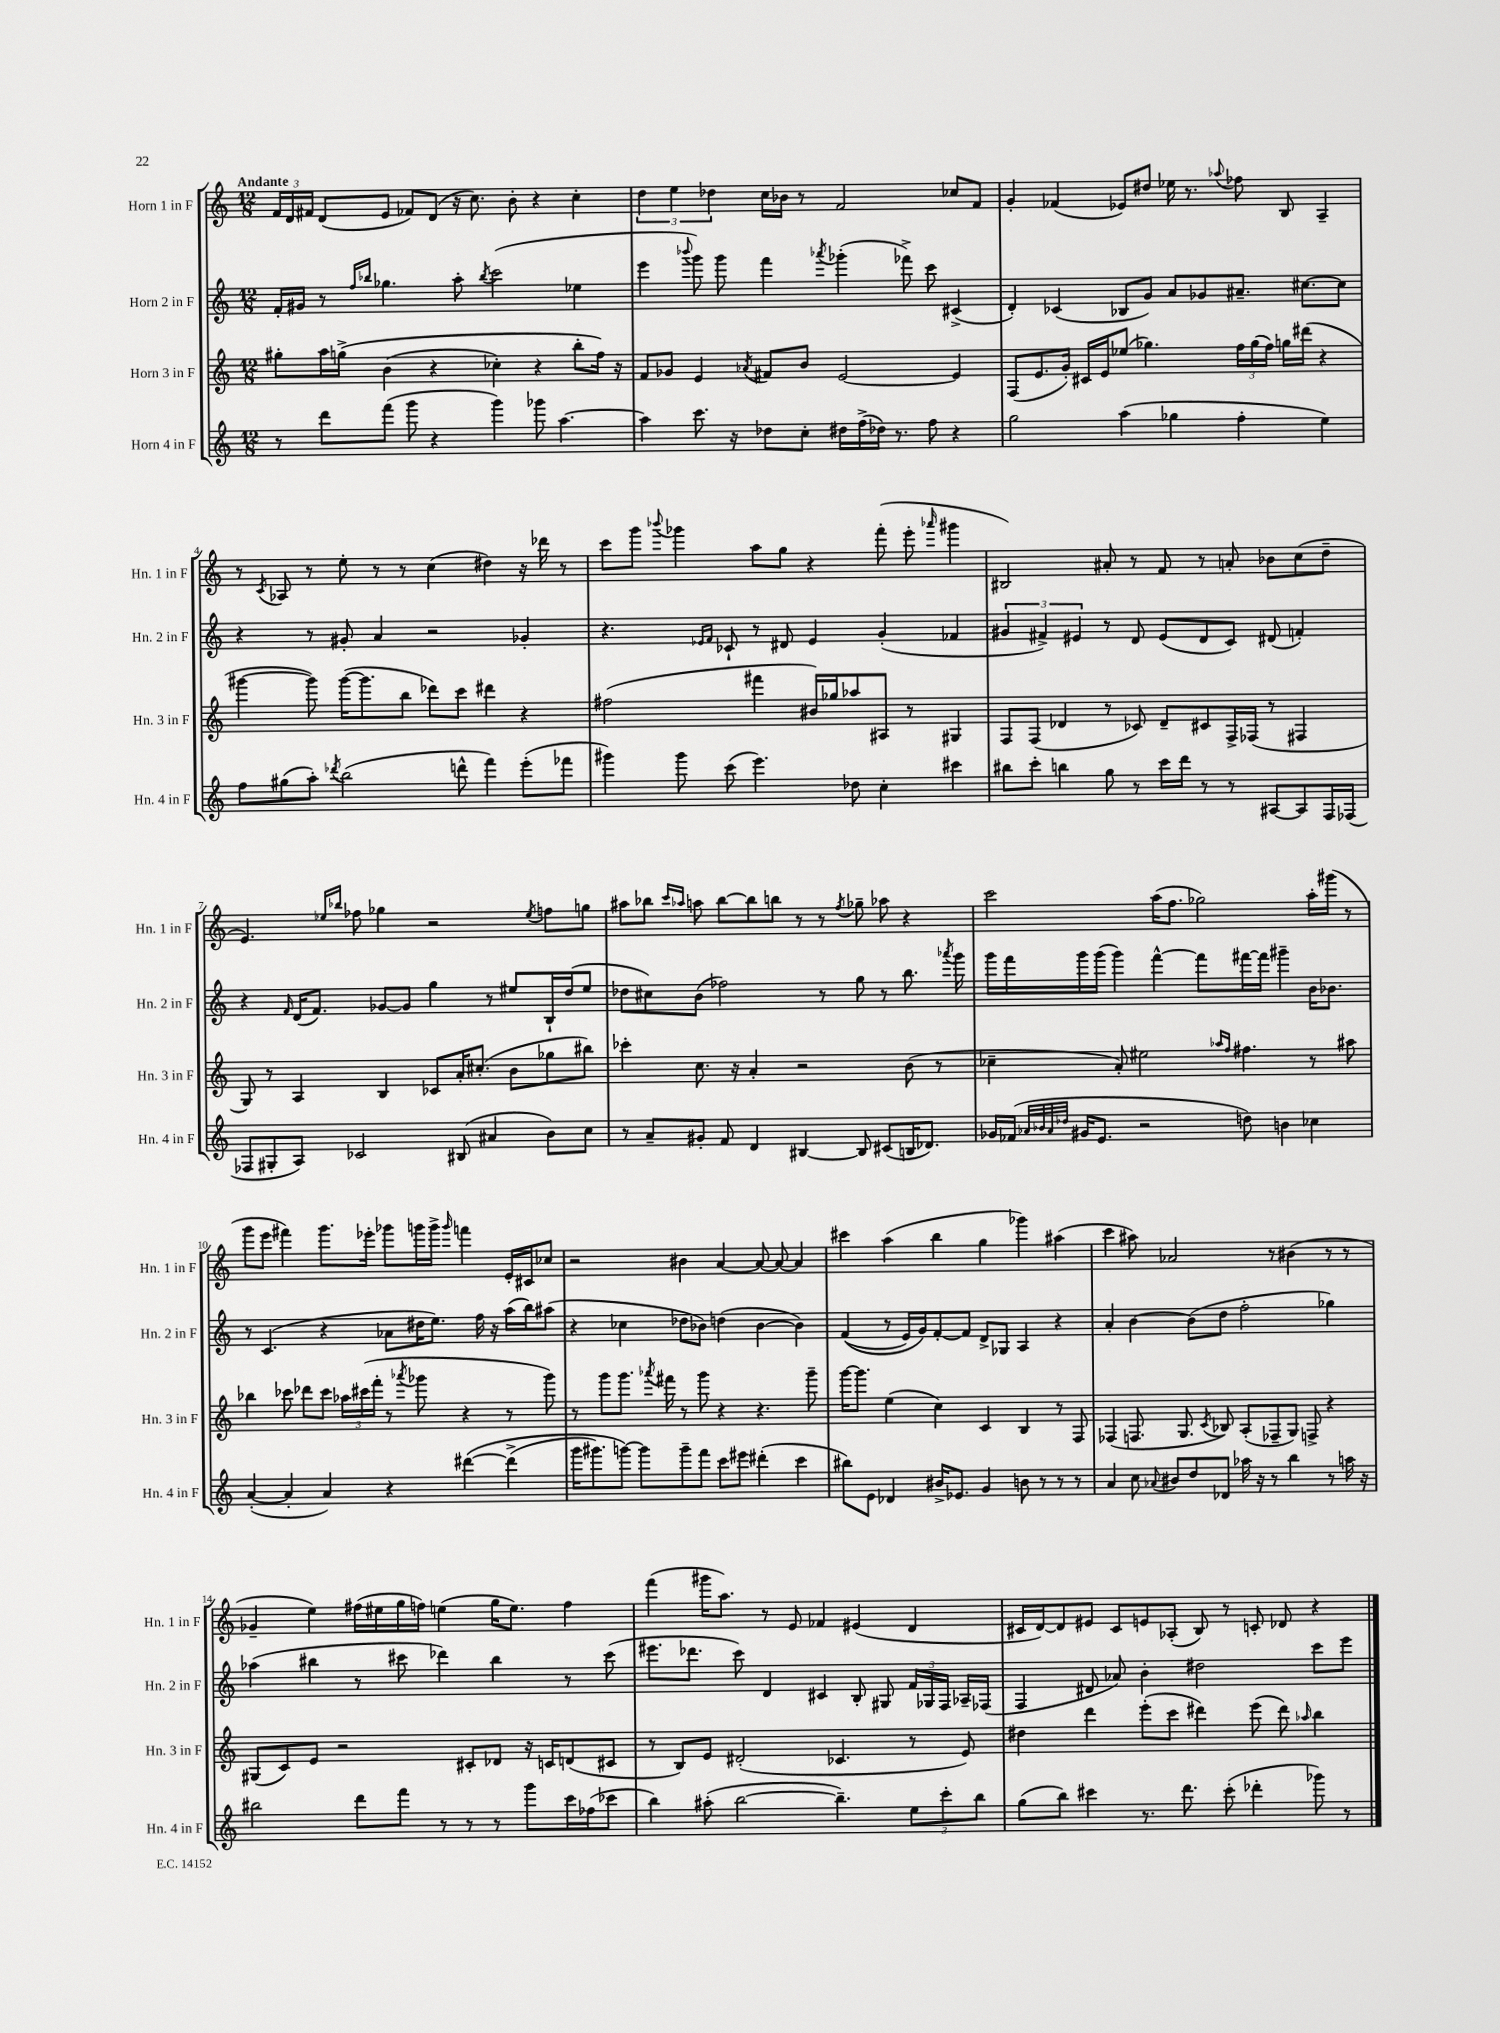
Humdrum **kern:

**kern	**kern	**kern	**kern
*part4	*part3	*part2	*part1
*staff4	*staff3	*staff2	*staff1
*I"Horn 4 in F	*I"Horn 3 in F	*I"Horn 2 in F	*I"Horn 1 in F
*I'Hn. 4 in F	*I'Hn. 3 in F	*I'Hn. 2 in F	*I'Hn. 1 in F
*clefG2	*clefG2	*clefG2	*clefG2
*k[]	*k[]	*k[]	*k[]
*M12/8	*M12/8	*M12/8	*M12/8
=1	=1	=1	=1
!	!	!	!LO:TX:a:B:t=Andante
8r	8gg#X'\L	16f'/LL	24f/LL
.	.	.	24d/
.	.	16g#X/JJ	.
.	.	.	24f#X/JJ
8ddd\L	16aa\L	8r	(8d/L
.	(16ggn^\JJ	.	.
.	.	16qqff/LL	.
.	.	16qqbb-X/JJ	.
(8fff\J	(4b\	4.gg-X\	8e/J
8ggg\	.	.	8f-X/L)
4r	4r	.	(8d/J
.	.	8aa'\	16r
.	.	.	8.cc\)
.	.	8qbb-/	.
4ggg\)	4cc-X'\)	(2ccc\	.
.	.	.	8b'\
8ggg-X\	4r	.	4r
[4.aa\	.	.	.
.	8bb'\L	4ee-X\	4cc'\
.	16ff\Jk)	.	.
.	16r	.	.
=2	=2	=2	=2
4aa\]	8f/L	4eee\	6dd\
.	8g-X/J	.	.
.	.	.	6ee\
.	.	8qqbbb-X/	.
8.ccc\	4e/	8ggg\)	.
.	.	.	6dd-X\
.	.	8ggg\	.
16r	.	.	.
.	8qa-X/	.	.
8dd-X\L	8f#X/L	4fff\	16cc\LL
.	.	.	16b-X\JJ
8cc'\J	8b/J	.	8r
.	.	8qaaa-X/	.
16dd#X\LL	[2e/	(4ggg-X'\	2f/
(16ff^\	.	.	.
16dd-X\JJ)	.	.	.
8.r	.	.	.
.	.	8fff-X^\)	.
8ff\	.	8ccc\	.
4r	4e/]	(4c#X^/	8cc-X/L
.	.	.	8f/J
=3	=3	=3	=3
2gg\	(8F/L	4d'/)	4g'/
.	8.e/	.	.
.	.	(4c-X/	(4f-X/
.	16g'/Jk)	.	.
.	16c#X/LL	.	.
.	16e/J	.	.
(4aa\	(8ee-X/J	8B-X/L	8e-X/L)
.	4.gg-X\)	8g/J)	8dd#X/J
4gg-X\	.	8a/L	16ee-X\
.	.	.	8.r
.	.	8g-X/	.
.	.	.	8qqaa-X/
4ff'\	24ff\LL	8.a#X~/J	8ff-X\
.	(24gg-\	.	.
.	24ff\JJ)	.	.
.	16ggn\LL	.	8B/
.	(16ddd#X\JJ	[8.cc#X\L	.
4ee\)	4r	.	4A~/
.	.	8cc#\J]	.
!!LO:LB:g=z
=4	=4	=4	=4
8ff\L	[4ggg#X\	4r	8r
.	.	.	8qc/
(8gg#X\	.	.	8A-X/
8aa'\J)	8ggg#\])	8r	8r
8qddd-X/	.	.	.
(2bb\	([16ggg#\KL	8g#X'/	8ee'\
.	8.ggg#\]	.	.
.	.	4a/	8r
.	8bb\J	.	8r
.	8ddd-X\L)	2r	(4cc\
8dddn^^\	8ccc\J	.	.
4fff\)	4ddd#X\	.	4dd#X\)
(8eee'\L	4r	4g-X'/	16r
.	.	.	16ddd-X\
8fff-X\J	.	.	8r
=5	=5	=5	=5
4ggg#X\)	(2ff#X\	4.r	8ccc\L
.	.	.	8ggg\J
.	.	.	8qqbbb-X/
8ggg#\	.	.	4ggg-X\
.	.	16qqe-X/LL	.
.	.	16qqf/JJ	.
(8ccc\	.	8c-X`/	.
4.eee\)	4fff#X\	8r	8aa\L
.	.	8d#X/	8gg\J
.	16b#X/LL)	4e-/	4r
.	16gg-X/J	.	.
8dd-X\	8aa-X/	.	.
4cc'\	8A#X/J	(4g'/	(8fff'\
.	8r	.	8eee'\
.	.	.	16qqaaa-X/
4ccc#X\	4G#X/	4f-X/	4ggg#X\
=6	=6	=6	=6
8bb#X\L	8F/L	6g#X/	2B#X/)
8ccc'\J	(8F/J	.	.
.	.	6f#X^/)	.
4bbn\	4d-X/	.	.
.	.	6e#X/	.
8gg\	8r	8r	8a#X'/
8r	8c-X/)	8d/	8r
16ccc\LL	8d-~/L	(8e#/L	8f/
16ddd\JJ	.	.	.
8r	8c#X/	8d/	8r
8r	16F^/L	8c/J)	8an'/
.	(16F-X/JJ	.	.
[8A#X/L	8r	(8d#X/	8b-X\L
8A#/]	4F#X/	4fn'/)	(8cc\
16F/L	.	.	8dd~\J
(16F-X/JJ	.	.	.
!!LO:LB:g=z
=7	=7	=7	=7
8F-X/L	8G/)	4r	4.e/)
8G#X'/	8r	.	.
.	.	16qqf/	.
8A/J)	4A/	(16d/KL	.
.	.	8.f/J)	.
.	.	.	16qqee-X/LL
.	.	.	16qqbb-X/JJ
2c-X/	.	.	8ff-X\
.	4B/	[8g-X/L	4gg-X\
.	.	8g-/J]	.
.	8c-X/L	4gg\	2r
(8B#X/	16a'/K	.	.
.	(8.cc#X'/J	.	.
4a#X/	.	8r	.
.	8b\L	8ee#X/L	.
.	.	.	8qee-/
8b\L)	8gg-X\	16B`/L	8ffn\L
.	.	(16dd/J	.
8cc\J	8bb#X\J)	8ee#/J	8ggn\J
=8	=8	=8	=8
8r	4ccc-X'\	8dd-X\L	8aa#X\L
8a~/L	.	8cc#X\)	8bb-X\J
.	.	.	16qqccc/LL
.	.	.	16qqaa-X/JJ
8g#X'/J	8.cc\	(8b\J	8aan\
8f/	.	2ff-X\)	[8bb-\L
.	16r	.	.
4d/	4a'/	.	8bb-\]
.	.	.	8bbn\J
[4B#X/	2r	.	8r
.	.	8r	8r
.	.	.	8qff/
8B#/]	.	8gg\	8gg-X~\
(8c#X/L	.	8r	8aa-X\
16Bn/K	(8b\	8.bb\	4r
8.d-X/J)	.	.	.
.	8r	.	.
.	.	8qaaa-X/	.
.	.	16ggg\	.
=9	=9	=9	=9
16g-X/LL	4cc-X~\	16ggg\LL	2ccc\
(16f-X/JJ	.	16fff\	.
32qqa-X/LLL	.	.	.
32qqb-X/	.	.	.
32qqa-/	.	.	.
32qqdd-X/JJJ	.	.	.
16g#X/KL	.	16ggg\	.
8.e/J	.	(16ggg\JJ	.
.	8a'/)	4ggg\)	.
2r	2ee#X\	.	.
.	.	[4fff^^\	(16aa\KL
.	.	.	8.ff\J
.	.	8fff\L]	2gg-X\)
.	16qqaa-X/LL	.	.
.	16qqff/JJ	.	.
8ddn\)	4.ff#X\	[16fff#X\L	.
.	.	16fff#\JJ]	.
4bn\	.	4ggg#X~\	.
4cc-X\	8r	16b\KL	16aa'\LL
.	.	8.b-X\J	(16ggg#X\JJ
.	8aa#X\	.	8r
!!LO:LB:g=z
=10	=10	=10	=10
([4a'/	4bb-X\	8r	8ggg\L
.	.	(4.c/	8eee\J
4a'/]	8ccc-X\	.	4fff#X\)
.	8ddd-X\L	.	.
4a/)	8ccc-\J	4r	8.ggg\L
.	24aa-X\LL	.	.
.	(24ccc#X\	.	.
.	.	.	16eee-X'\Jk
.	24fff'\JJ	.	.
4r	8r	8a-X\L	8ggg-X\L
.	8qaaa-X/	.	.
.	8ggg-X\	16dd#X\K	16gggn\L
.	.	8.ee\J)	16ggg^\JJ
.	.	.	16qqggg/
([4ddd#X\	4r	.	4fffn\
.	.	16ff\	.
.	.	16r	.
(4ddd#^\]	8r	(16aa\LL	16e'/LL
.	.	16bb\J)	16c#X/J
.	8ggg-\)	(8aa#X\J	8cc-X/J
=11	=11	=11	=11
16ggg\KL	8r	4r	2r
8.ggg#X\)	.	.	.
.	8ggg\L	.	.
[8gggn\J)	8.ggg\J	4cc-X\	.
8ggg\L]	.	.	.
.	8qaaa-X/	.	.
.	16fff#X\	.	.
8ggg~\	8r	8dd-X\L	4b#X\
8fff\J	8ggg\	8b-X\J)	.
8ccc\L	4r	(4ddn\	[4a/
8eee#X\J	.	.	.
(4ddd#X'\	4.r	[4b-\	8a/_
.	.	.	8a/_
4ccc\	.	4b-\])	4a/]
.	8ggg~\	.	.
=12	=12	=12	=12
8bb#X\L)	[16ggg\KL	((4f/	4ccc#X\
.	8.ggg\J]	.	.
8e\J	.	.	.
4d-X/	(4ee\	8r	(4aa\
.	.	16e/LL)	.
.	.	16g/J)	.
16b#X^/KL	4cc\)	[8f'/	4bb\
8.e-X/J	.	.	.
.	.	8f/J]	.
4g/	4c/	8d^/L	4gg\
.	.	8G-X/J	.
8bn\	4B/	4A/	4ggg-X\)
8r	.	.	.
8r	8r	4r	(4aa#X\
8r	8F/	.	.
=13	=13	=13	=13
4a/	(4F-X/	4a'/	4ccc\
8cc\	8.Fn/	[4b\	8aa#X\)
8qqa-X/	.	.	.
8b#X/L	.	.	2a-X/
.	8.G/	.	.
8dd/	.	(8b\L]	.
.	8qc/	.	.
8d-X/J	8B-X/)	8dd\J	.
16aa-X\	(8A'/L	2ff'\	.
16r	.	.	.
8r	8F-X~/	.	8r
4bb\	8G/J)	.	(4b#X\
.	8Fn^/	.	.
8r	4r	4gg-X\)	8r
16aan\	.	.	8r
16r	.	.	.
!!LO:LB:g=z
=14	=14	=14	=14
2bb#X\	(8G#X/L	(4aa-X\	4g-X~/
.	8c/)	.	.
.	8e/J	4bb#X\	4ee\)
.	2r	.	.
8ddd\L	.	8r	(16ff#X\LL
.	.	.	16ee#X\
8fff\J	.	8ccc#X\	16gg\
.	.	.	16ffn\JJ)
8r	.	4ddd-X\)	(4een\
8r	8c#X'/L	.	.
8r	8d-X/J	4bb#\	16gg\KL
.	.	.	8.ee\J)
8ggg\L	16r	.	.
.	16cn/KL	.	.
16ccc\L	(8dn/	8r	4ff\
(16ff-X\J	.	.	.
8ccc-X\J	8c#X/J	(8ccc#\	.
=15	=15	=15	=15
4bb\)	8r	8.eee#X\L	(4fff\
.	8B/L)	.	.
.	.	8.ddd-X\J	.
(8aa#X'\	8e/J	.	16ggg#X\KL
.	.	.	8.aa\J)
[2bb\	(2d#X'/	8ccc\)	.
.	.	4d/	8r
.	.	.	8e/
.	.	4c#X/	4f-X/
4.bb~\])	4.c-X/	.	.
.	.	8B'/	(4e#X/
.	.	8G#X/	.
12ee\L	8r	24f/LL	4d/
.	.	24G-X/	.
12ccc'\	.	24F/JJ	.
.	8e/)	16A-X~/LL	.
12bb\J	.	.	.
.	.	(16F-X/JJ	.
=16	=16	=16	=16
(8gg\L	4dd#X\	4F/	16c#X/LL
.	.	.	[16d/J)
8bb\J)	.	.	8d/]
4ccc#X\	4ddd\	8d#X/	8e#X/J
.	.	8a-X/)	8c#/L
8.r	(8eee'\L	4b'\	8en/
.	8ccc\J	.	(8A-X'/J
8.ddd\	.	.	.
.	4ddd#X\)	2dd#X\	8B/)
(8ccc#'\	.	.	8r
4ddd-X'\	(8eee\	.	8cn'/
.	8ddd#\)	.	8d-X/
.	16qqaa-X/	.	.
8ggg-X\)	4bb\	8ccc\L	4r
8r	.	8eee\J	.
==	==	==	==
*-	*-	*-	*-
